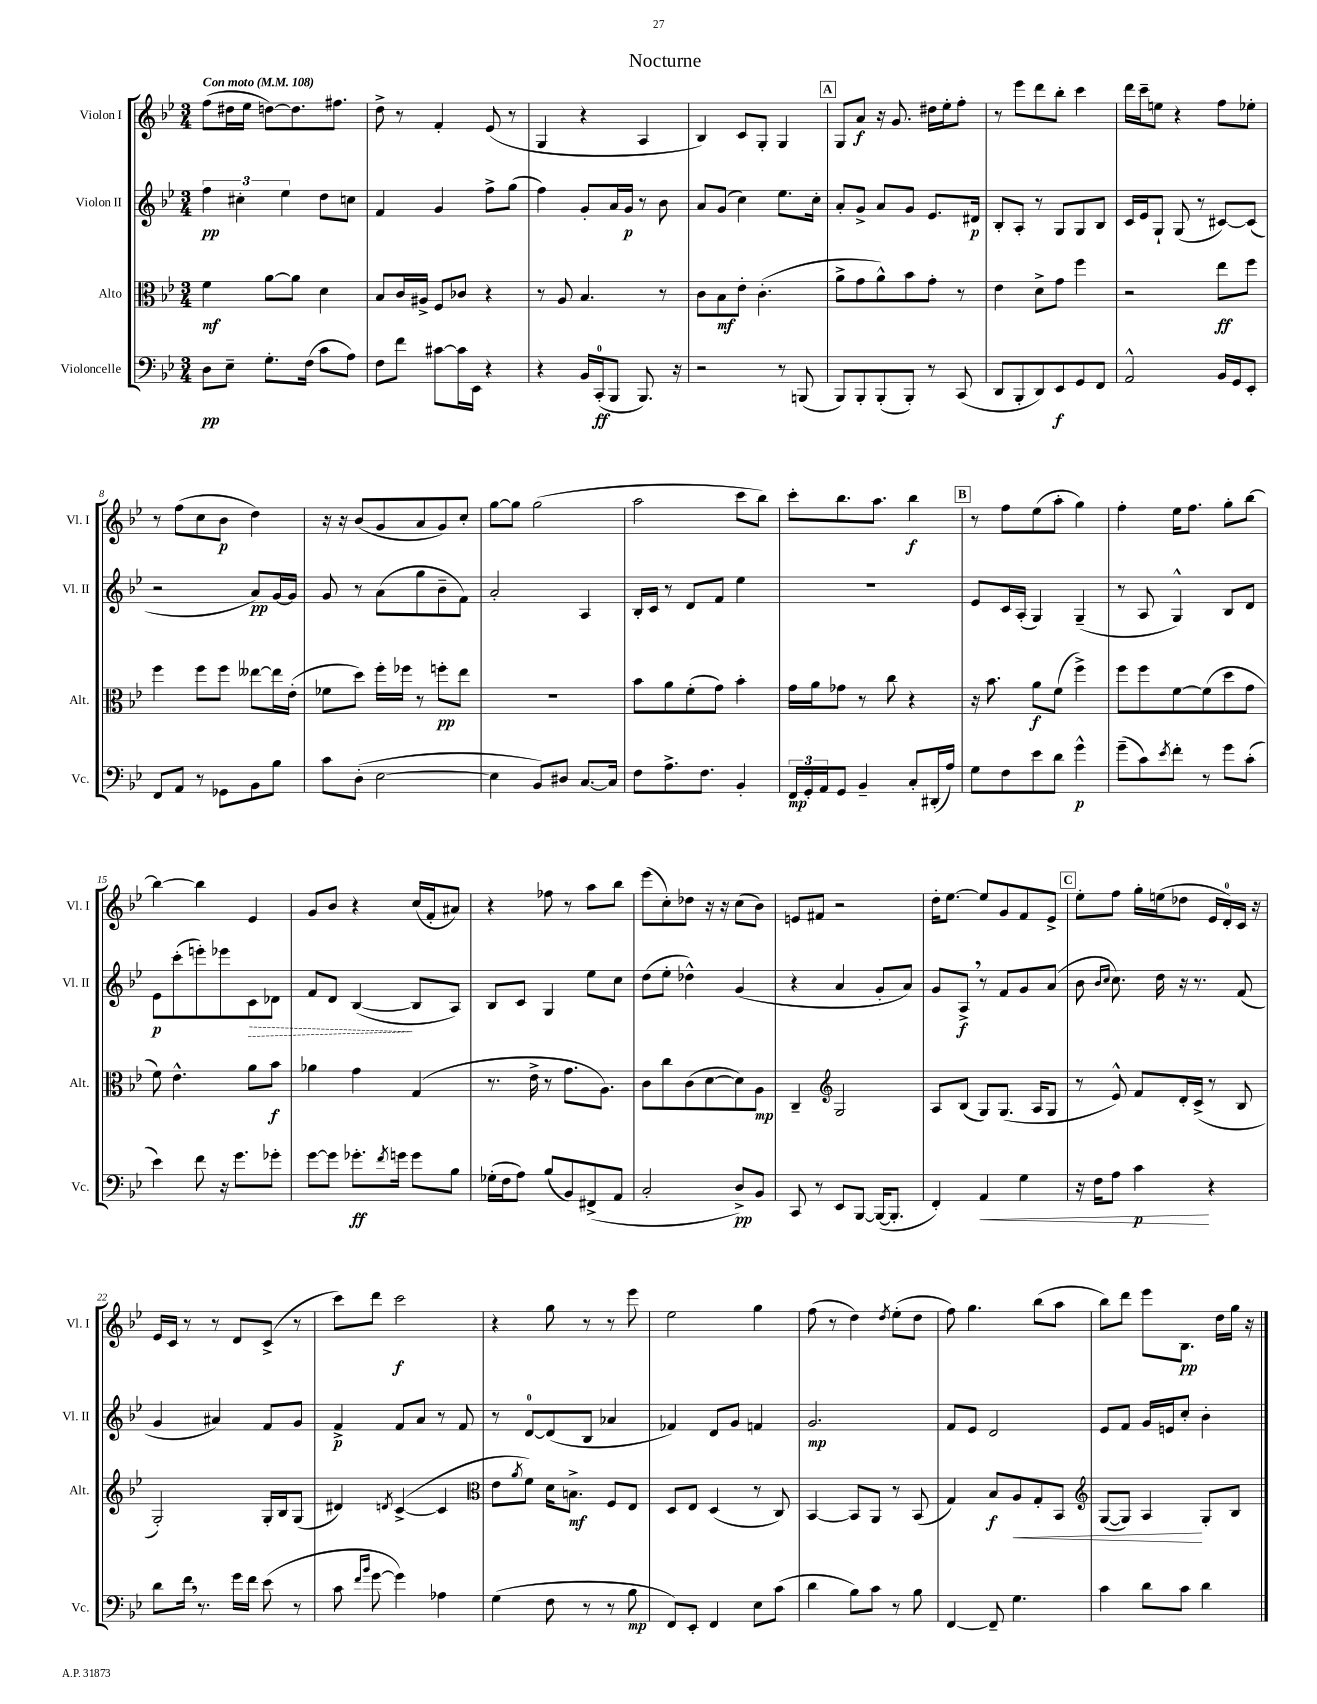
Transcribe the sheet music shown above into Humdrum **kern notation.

**kern	**dynam	**kern	**dynam	**kern	**dynam	**kern	**dynam
*part4	*part4	*part3	*part3	*part2	*part2	*part1	*part1
*staff4	*staff4	*staff3	*staff3	*staff2	*staff2	*staff1	*staff1
*I"Violoncelle	*	*I"Alto	*	*I"Violon II	*	*I"Violon I	*
*I'Vc.	*	*I'Alt.	*	*I'Vl. II	*	*I'Vl. I	*
*clefF4	*	*clefC3	*	*clefG2	*	*clefG2	*
*k[b-e-]	*	*k[b-e-]	*	*k[b-e-]	*	*k[b-e-]	*
*M3/4	*	*M3/4	*	*M3/4	*	*M3/4	*
*MM108	*	*MM108	*	*MM108	*	*MM108	*
=1	=1	=1	=1	=1	=1	=1	=1
!	!	!	!	!	!	!LO:TX:a:B:t=Con moto	!
8D\L	pp	4f\	mf	6ff\	pp	(8ff\L	.
8E-~\J	.	.	.	.	.	16dd#X\L	.
.	.	.	.	6cc#X'\	.	.	.
.	.	.	.	.	.	16ee-\JJ	.
8.G'\L	.	[8a\L	.	.	.	[8ddn\L)	.
.	.	.	.	6ee-\	.	.	.
.	.	8a\J]	.	.	.	8.dd\]	.
(16F\Jk	.	.	.	.	.	.	.
8c\L	.	4d\	.	8dd\L	.	.	.
.	.	.	.	.	.	8.ff#X\J	.
8A\J)	.	.	.	8ccn\J	.	.	.
=2	=2	=2	=2	=2	=2	=2	=2
8F\L	.	8B-/L	.	4f/	.	8dd^\	.
8f\J	.	16c/L	.	.	.	8r	.
.	.	16A#X^/JJ	.	.	.	.	.
[8c#X\L	.	8F/L	.	4g/	.	4f'/	.
16c#\L]	.	8c-X/J	.	.	.	.	.
16EE-\JJ	.	.	.	.	.	.	.
4r	.	4r	.	8ff^\L	.	(8e-/	.
.	.	.	.	(8gg\J	.	8r	.
=3	=3	=3	=3	=3	=3	=3	=3
4r	.	8r	.	4ff\)	.	4G/	.
.	.	8A/	.	.	.	.	.
16BB-/LL	.	4.B-/	.	8g'/L	.	4r	.
(16CC'/J	ff	.	.	.	.	.	.
8BBB-/J	.	.	.	16a/L	.	.	.
.	.	.	.	16g/JJ	p	.	.
8.BBB-/)	.	.	.	8r	.	4A/	.
.	.	8r	.	8b-\	.	.	.
16r	.	.	.	.	.	.	.
=4	=4	=4	=4	=4	=4	=4	=4
2r	.	8c\L	.	8a/L	.	4B-/)	.
.	.	8B-\	mf	(8g/J	.	.	.
.	.	8e-'\J	.	4cc\)	.	8c/L	.
.	.	(4.c'\	.	.	.	8G'/J	.
8r	.	.	.	8.ee-\L	.	4G/	.
(8BBBn/	.	.	.	.	.	.	.
.	.	.	.	16cc'\Jk	.	.	.
!!LO:REH:place=s1:t=A
=5	=5	=5	=5	=5	=5	=5	=5
8BBB-/L)	.	8a^\L	.	8a'/L	.	8G/L	.
8BBB-'/	.	8g\	.	8g^/J	.	8a/J	f
(8BBB-'/	.	8a^^\)	.	8a/L	.	16r	.
.	.	.	.	.	.	8.g/	.
8BBB-'/J)	.	8b-\	.	8g/J	.	.	.
8r	.	8g'\J	.	8.e-/L	.	16dd#X\LL	.
.	.	.	.	.	.	16ee-'\J	.
(8CC/	.	8r	.	.	.	8ff'\J	.
.	.	.	.	16d#X/Jk	p	.	.
=6	=6	=6	=6	=6	=6	=6	=6
8DD/L	.	4e-\	.	8B-'/L	.	8r	.
8BBB-'/	.	.	.	8A'/J	.	8eee-\L	.
8DD/)	.	8d^\L	.	8r	.	8ddd\	.
8EE-/	f	8g\J	.	8G/L	.	8bb-'\J	.
8GG/	.	4ff\	.	8G/	.	4ccc\	.
8FF/J	.	.	.	8B-/J	.	.	.
=7	=7	=7	=7	=7	=7	=7	=7
2AA^^/	.	2r	.	16c/LL	.	16ddd\LL	.
.	.	.	.	16e-/J	.	16ccc~\J	.
.	.	.	.	8G`/J	.	8een\J	.
.	.	.	.	(8G/	.	4r	.
.	.	.	.	8r	.	.	.
16BB-/LL	.	8ee-\L	ff	[8c#X/L)	.	8ff\L	.
16GG/J	.	.	.	.	.	.	.
8EE-'/J	.	8ff\J	.	(8c#/J]	.	8ee-X'\J	.
!!LO:LB:g=z
=8	=8	=8	=8	=8	=8	=8	=8
8FF/L	.	4ff\	.	2r	.	8r	.
8AA/J	.	.	.	.	.	(8ff\L	.
8r	.	8ff\L	.	.	.	8cc\	.
8GG-X\L	.	8ff\J	.	.	.	8b-\J	p
8BB-\	.	[8ee--X\L	.	8a/L)	pp	4dd\)	.
8B-\J	.	16ee--\L]	.	[16g/L	.	.	.
.	.	(16e-'\JJ	.	16g/JJ]	.	.	.
=9	=9	=9	=9	=9	=9	=9	=9
8c\L	.	8f-X\L	.	8g/	.	16r	.
.	.	.	.	.	.	16r	.
(8D'\J	.	8dd\J)	.	8r	.	(8b-/L	.
[2E-\	.	16ff'\LL	.	(8a\L	.	8g/	.
.	.	16ff-X\JJ	.	.	.	.	.
.	.	8r	.	8gg\	.	8a/	.
.	.	8ffn'\L	pp	8b-~\	.	8g/)	.
.	.	8ee-\J	.	8f\J)	.	8cc'/J	.
=10	=10	=10	=10	=10	=10	=10	=10
4E-\]	.	2.r	.	2a'/	.	[8gg\L	.
.	.	.	.	.	.	8gg\J]	.
8BB-/L)	.	.	.	.	.	(2gg\	.
8D#X/J	.	.	.	.	.	.	.
[8.C/L	.	.	.	4A/	.	.	.
16C/Jk]	.	.	.	.	.	.	.
=11	=11	=11	=11	=11	=11	=11	=11
8F\L	.	8b-\L	.	16B-'/LL	.	2aa\	.
.	.	.	.	16c/JJ	.	.	.
8.A^\	.	8a\	.	8r	.	.	.
.	.	(8f'\	.	8d/L	.	.	.
8.F\J	.	.	.	.	.	.	.
.	.	8g\J)	.	8f/J	.	.	.
4BB-'/	.	4b-'\	.	4ee-\	.	8ccc\L	.
.	.	.	.	.	.	8bb-\J)	.
=12	=12	=12	=12	=12	=12	=12	=12
24FF/LL	mp	16g\LL	.	2.r	.	8ccc'\L	.
24GG'/	.	.	.	.	.	.	.
.	.	16a\J	.	.	.	.	.
24AA/J	.	.	.	.	.	.	.
8GG/J	.	8g-X\J	.	.	.	8.bb-\	.
4BB-~/	.	8r	.	.	.	.	.
.	.	.	.	.	.	8.aa\J	.
.	.	8cc\	.	.	.	.	.
8C'/L	.	4r	.	.	.	4bb-\	f
(16DD#X'/L	.	.	.	.	.	.	.
16A/JJ)	.	.	.	.	.	.	.
!!LO:REH:place=s1:t=B
=13	=13	=13	=13	=13	=13	=13	=13
8G\L	.	16r	.	8e-/L	.	8r	.
.	.	8.b-\	.	.	.	.	.
8F\	.	.	.	16c/L	.	8ff\L	.
.	.	.	.	(16A'/JJ	.	.	.
8e-\	.	8a\L	f	4G/)	.	(8ee-\	.
8d\J	.	(8f\J	.	.	.	8aa'\J	.
4g^^\	p	4ff^\)	.	(4G~/	.	4gg\)	.
=14	=14	=14	=14	=14	=14	=14	=14
(8g~\L	.	8ff\L	.	8r	.	4ff'\	.
8c\)	.	8ff\	.	8A/	.	.	.
8qe-/	.	.	.	.	.	.	.
8f'\J	.	[8f\	.	4G^^/)	.	16ee-\KL	.
.	.	.	.	.	.	8.ff\J	.
8r	.	(8f\]	.	.	.	.	.
8g\L	.	8dd\	.	8B-/L	.	8gg'\L	.
(8c'\J	.	8g\J	.	8d/J	.	[8bb-\J	.
!!LO:LB:g=z
=15	=15	=15	=15	=15	=15	=15	=15
4e-\)	.	8f\)	.	8e-\L	p	4bb-\_	.
.	.	4.e-^^\	.	(8ccc'\	.	.	.
8f\	.	.	.	8eeen'\)	.	4bb-\]	.
16r	.	.	.	8eee-X\	.	.	.
8.g\L	.	.	.	.	.	.	.
!	!	!	!	!	!LO:HP:b	!	!
.	.	8a\L	.	8c\	>	4e-/	.
8g-X'\J	.	8b-\J	f	8d-X\J	.	.	.
=16	=16	=16	=16	=16	=16	=16	=16
[8g\L	.	4a-X\	.	8f/L	.	8g/L	.
8g\J]	.	.	.	8d/J	.	8b-/J	.
8.g-X'\L	ff	4g\	.	([4B-/	.	4r	.
8qf/	.	.	.	.	.	.	.
16gn\Jk	.	.	.	.	.	.	.
8g\L	.	(4G/	.	8B-/L]	]	(16cc/LL	.
.	.	.	.	.	.	16f'/J	.
8B-\J	.	.	.	8A/J)	.	8a#X/J)	.
=17	=17	=17	=17	=17	=17	=17	=17
(16G-X'\LL	.	8.r	.	8B-/L	.	4r	.
16F\J	.	.	.	.	.	.	.
8A\J)	.	.	.	8c/J	.	.	.
.	.	16e-^\	.	.	.	.	.
(8B-/L	.	8r	.	4G/	.	8ff-X\	.
8BB-/)	.	8.g\L	.	.	.	8r	.
(8FF#X^/	.	.	.	8ee-\L	.	8aa\L	.
.	.	8.A\J)	.	.	.	.	.
8AA/J	.	.	.	8cc\J	.	8bb-\J	.
=18	=18	=18	=18	=18	=18	=18	=18
2C'/	.	8c\L	.	(8dd\L	.	(8eee-\L	.
.	.	8cc\	.	8ee-'\J	.	8cc'\)	.
.	.	(8c\	.	4dd-X^^\)	.	8dd-X\J	.
.	.	[8d\	.	.	.	16r	.
.	.	.	.	.	.	16r	.
8D^/L)	pp	8d\])	.	(4g/	.	(8cc\L	.
8BB-/J	.	8A\J	mp	.	.	8b-\J)	.
=19	=19	=19	=19	=19	=19	=19	=19
8CC/	.	4C~/	.	4r	.	8en/L	.
8r	.	.	.	.	.	8f#X/J	.
*	*	*clefG2	*	*	*	*	*
8EE-/L	.	2G/	.	4a/	.	2r	.
[8BBB-/J	.	.	.	.	.	.	.
(16BBB-/KL_	.	.	.	8g'/L	.	.	.
8.BBB-'/J]	.	.	.	.	.	.	.
.	.	.	.	8a/J)	.	.	.
=20	=20	=20	=20	=20	=20	=20	=20
4FF'/)	.	8A/L	.	8g/L	.	16dd'\KL	.
.	.	.	.	.	.	[8.ee-\J	.
.	.	(8B-/J	.	8A^,/J	f	.	.
!	!LO:HP:b	!	!	!	!	!	!
4AA/	<	8G/L)	.	8r	.	8ee-/L]	.
.	.	(8.G/J	.	8f/L	.	8g/	.
4G\	.	.	.	8g/	.	8f/	.
.	.	16A/KL	.	.	.	.	.
.	.	8G/J	.	(8a/J	.	8e-^/J	.
!!LO:REH:place=s1:t=C
=21	=21	=21	=21	=21	=21	=21	=21
16r	.	8r	.	8b-\	.	8ee-'\L	.
16F\KL	.	.	.	.	.	.	.
.	.	.	.	16qqb-/LL	.	.	.
.	.	.	.	16qqcc/JJ	.	.	.
8A\J	.	8e-^^/)	.	8.cc\)	.	8ff\J	.
4c\	p	8f/L	.	.	.	16gg'\LL	.
.	.	.	.	16dd\	.	(16een\J	.
.	.	16d'/L	.	16r	.	8dd-X\J	.
.	.	(16c^/JJ	.	8.r	.	.	.
4r	[	8r	.	.	.	16e-/LL	.
.	.	.	.	.	.	16d'/)	.
.	.	8B-/	.	(8f/	.	16c/JJ	.
.	.	.	.	.	.	16r	.
!!LO:LB:g=z
=22	=22	=22	=22	=22	=22	=22	=22
8d\L	.	2G'/)	.	4g/	.	16e-/LL	.
.	.	.	.	.	.	16c/JJ	.
16f,\Jk	.	.	.	.	.	8r	.
8.r	.	.	.	.	.	.	.
.	.	.	.	4a#X/)	.	8r	.
16g\LL	.	.	.	.	.	8d/L	.
16f\JJ	.	.	.	.	.	.	.
(8e-\	.	16G'/LL	.	8f/L	.	(8c^/J	.
.	.	16B-/J	.	.	.	.	.
8r	.	(8G/J	.	8g/J	.	8r	.
=23	=23	=23	=23	=23	=23	=23	=23
8c\	.	4d#X/)	.	4f^/	p	8ccc\L)	.
16qqf/LL	.	.	.	.	.	.	.
16qqb-/JJ	.	.	.	.	.	.	.
[8g\	.	.	.	.	.	8ddd\J	.
.	.	8qdn/	.	.	.	.	.
4g\])	.	([4c^/	.	8f/L	.	2ccc\	f
.	.	.	.	8a/J	.	.	.
4A-X\	.	4c/]	.	8r	.	.	.
.	.	.	.	8f/	.	.	.
=24	=24	=24	=24	=24	=24	=24	=24
*	*	*clefC3	*	*	*	*	*
(4G\	.	8e-\L	.	8r	.	4r	.
.	.	8qa/	.	.	.	.	.
.	.	8f\J)	.	[8d/L	.	.	.
8F\	.	16d\KL	.	(8d/]	.	8gg\	.
.	.	8.Bn^\J	mf	.	.	.	.
8r	.	.	.	8B-/J	.	8r	.
8r	.	8F/L	.	4a-X/	.	8r	.
8B-\	mp	8E-/J	.	.	.	8eee-\	.
=25	=25	=25	=25	=25	=25	=25	=25
8FF/L)	.	8D/L	.	4f-X/)	.	2ee-\	.
8EE-'/J	.	8E-/J	.	.	.	.	.
4FF/	.	(4D/	.	8d/L	.	.	.
.	.	.	.	8g/J	.	.	.
8E-\L	.	8r	.	4fn/	.	4gg\	.
(8c\J	.	8C/)	.	.	.	.	.
=26	=26	=26	=26	=26	=26	=26	=26
4d\	.	[4BB-/	.	2.g/	mp	(8ff\	.
.	.	.	.	.	.	8r	.
8B-\L)	.	8BB-/L]	.	.	.	4dd\)	.
8c\J	.	8AA/J	.	.	.	.	.
.	.	.	.	.	.	8qdd/	.
8r	.	8r	.	.	.	(8ee-'\L	.
8B-\	.	(8BB-/	.	.	.	8dd\J	.
=27	=27	=27	=27	=27	=27	=27	=27
[4FF/	.	4G/)	.	8f/L	.	8ff\)	.
.	.	.	.	8e-/J	.	4.gg\	.
8FF~/]	.	8B-/L	f	2d/	.	.	.
!	!	!	!LO:HP:b	!	!	!	!
4.G\	.	8A/	<	.	.	.	.
.	.	8G'/	.	.	.	(8bb-\L	.
.	.	8BB-/J	.	.	.	8aa\J	.
=28	=28	=28	=28	=28	=28	=28	=28
*	*	*clefG2	*	*	*	*	*
4c\	.	([8G/L	.	8e-/L	.	8bb-\L)	.
.	.	8G/J])	.	8f/J	.	8ddd\J	.
8d\L	.	4A/	.	16g/LL	.	8eee-\L	.
.	.	.	.	16en/J	.	.	.
8c\J	.	.	.	8cc'/J	.	8.B-\J	pp
4d\	.	8G'/L	[	4b-'\	.	.	.
.	.	.	.	.	.	16dd\LL	.
.	.	8B-/J	.	.	.	16gg\JJ	.
.	.	.	.	.	.	16r	.
==	==	==	==	==	==	==	==
*-	*-	*-	*-	*-	*-	*-	*-
